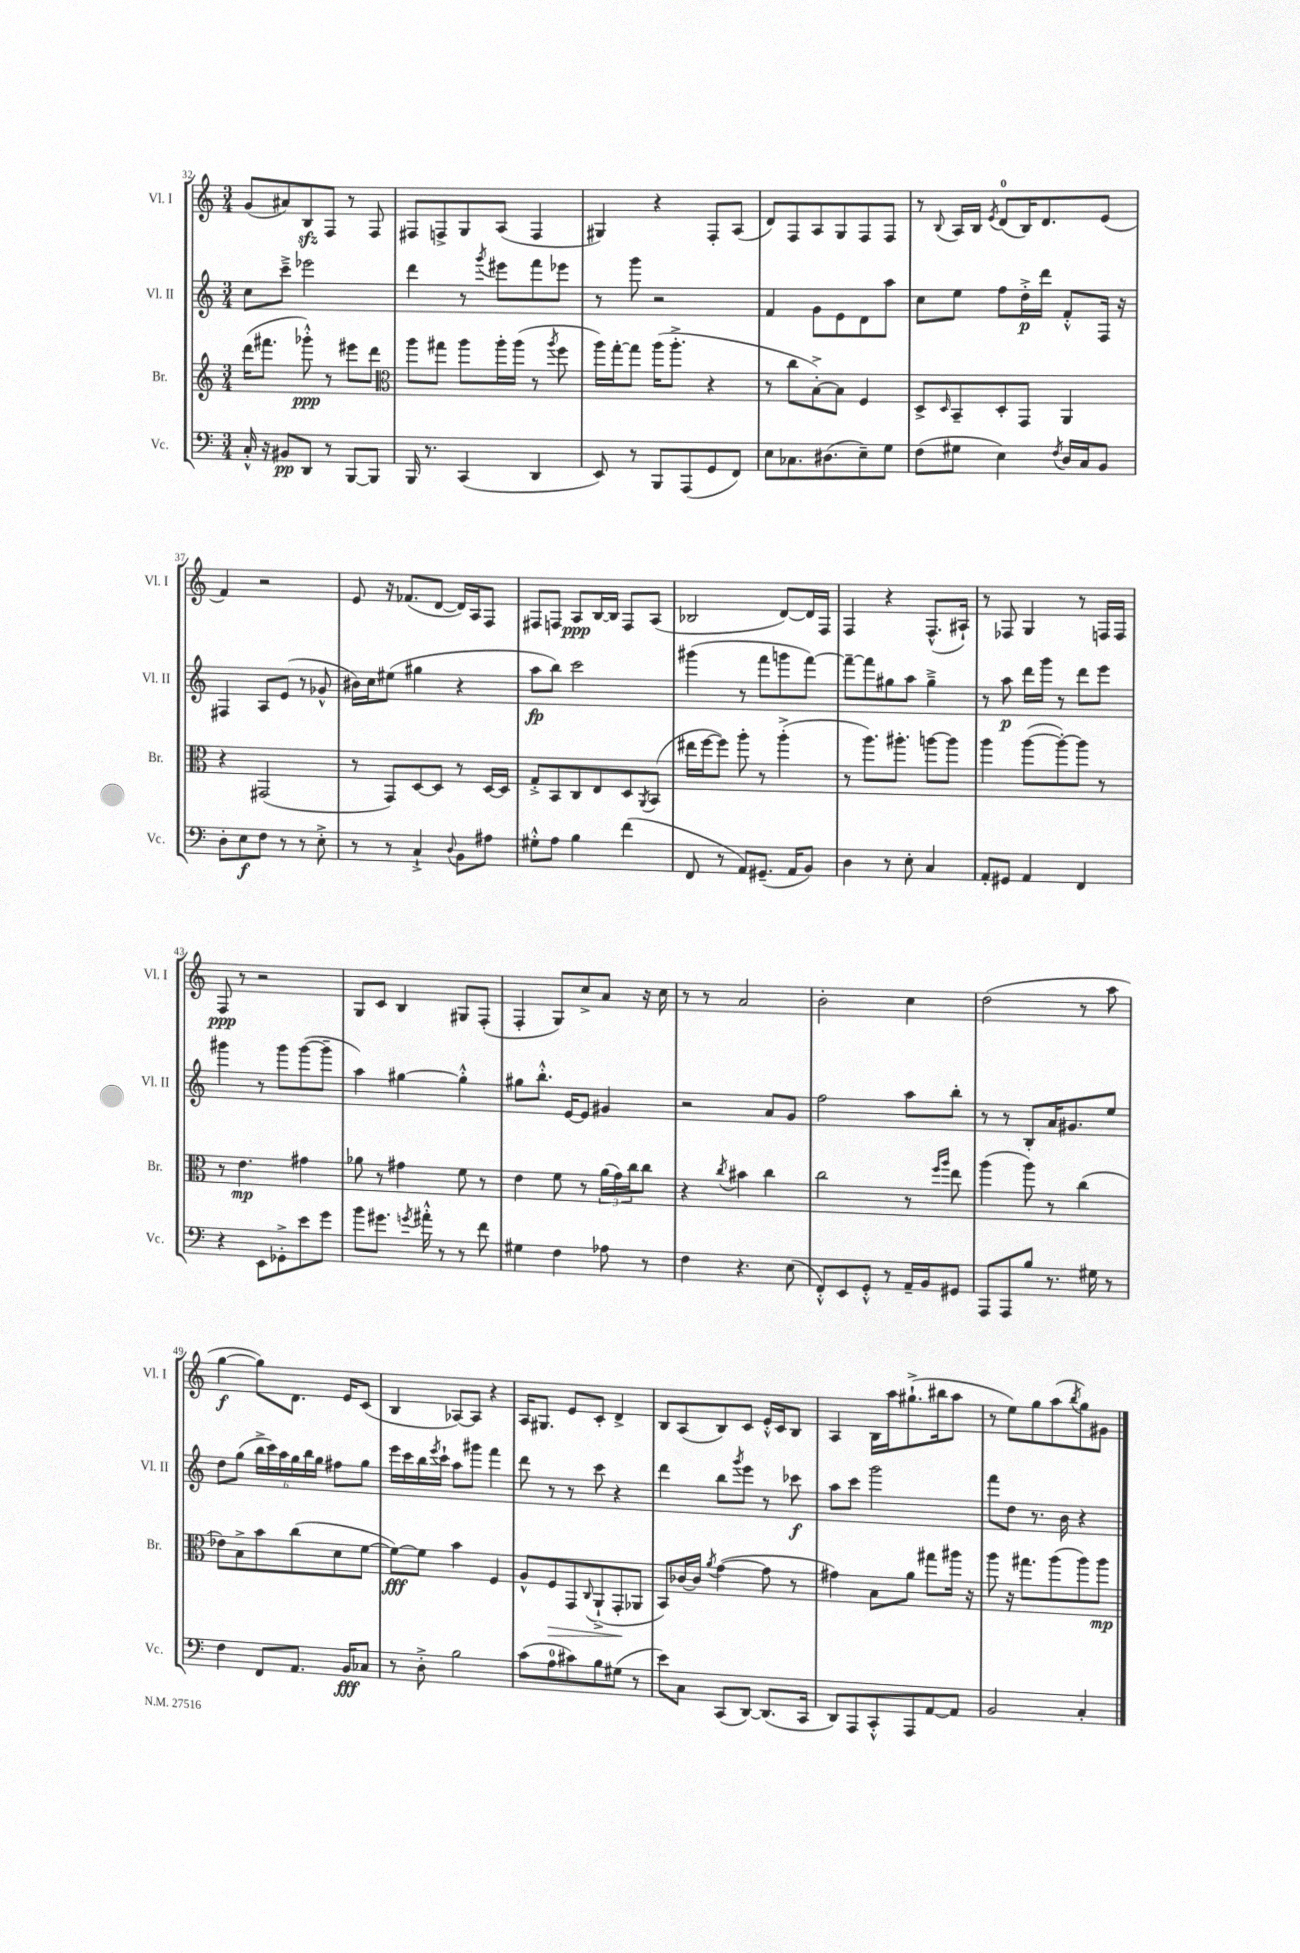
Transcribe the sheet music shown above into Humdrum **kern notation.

**kern	**kern	**kern	**kern
*staff4	*staff3	*staff2	*staff1
*clefF4	*clefG2	*clefG2	*clefG2
*k[]	*k[]	*k[]	*k[]
*M3/4	*M3/4	*M3/4	*M3/4
16C'^^	(16ddd	8cc	(8g
16r	8.fff#	.	.
8BB#	.	8ccc~^	8a#)
8DD	8ggg-'^^)	2eee-	8B
8r	8r	.	8F
[8BBB	8eee#	.	8r
8BBB]	8ddd	.	8F
=	=	=	=
*	*clefC3	*	*
16BBB	8aa	4ddd	8F#
8.r	.	.	.
.	8gg#	.	8F^
(4CC	8aa	8r	8G
.	.	8qggg	.
.	16aa'	8eee#	(8A
.	(16aa	.	.
4DD	8r	8fff	4F
.	8qaa	.	.
.	8ff	8eee-	.
=	=	=	=
8EE)	16aa)	8r	4G#)
.	[16gg'	.	.
8r	8gg]	8ggg	.
8BBB	(16aa	2r	4r
.	8.aa'^	.	.
(8AAA	.	.	.
8GG	4r	.	8F'
8FF)	.	.	(8A
=	=	=	=
8E	8r	4f	8d)
8.C-	8cc	.	8F
.	[8B'^)	8g	8A
(8.D#	.	.	.
.	8B]	8e	8G
8E~)	4F	8d	8F
8G	.	8aa	8F
=	=	=	=
(8F	8D^	8cc	8r
.	16qqD	.	8qqB
8G#	8BB~	8ee	16A
.	.	.	16B
.	.	.	8qe
4E)	8D'	8ff	(8d
.	8GG	16dd'^	16B)
.	.	16ddd	8.d
8qF	.	.	.
16D	4AA	8f'^^	.
16C	.	.	.
8BB	.	16F	(8e
.	.	16r	.
=	=	=	=
8D'	4r	4F#	4f)
8E	.	.	.
8F	(2GG#	8A	2r
8r	.	(8e	.
8r	.	8r	.
8E'^	.	8g-^^	.
=	=	=	=
8r	8r	16b#)	8e
.	.	16cc	.
8r	8GG)	(8ee#	16r
.	.	.	(8.f-
4C`^	[8D	4gg#	.
.	8D]	.	[8d
8qqD	.	.	.
8BB	8r	4r	16d])
.	.	.	16A
8A#	[16D	.	8F
.	16D]	.	.
=	=	=	=
8G#'^^	8G'^	8aa	8F#
8A	8BB	8bb)	8F
4B	8C	2ccc	8A
.	8E	.	[16B
.	.	.	16B]
(4f	8D	.	8F
.	8qAA	.	.
.	(8BB	.	(8A
=	=	=	=
8FF	16ee#	(4ggg#	2B-
.	[16ff	.	.
8r	8ff])	.	.
8AA)	8aa'	8r	.
(8.GG#~	8r	8fff	.
.	(4aa'^	8ggg	[8d)
16AA	.	.	.
8BB)	.	[8fff)	16d]
.	.	.	16F
=	=	=	=
4D	8r	8fff~_	4F
.	8.aa)	8fff]	.
8r	.	8gg#	4r
.	8.aa#'	.	.
8E'	.	8aa	.
4C	[8aa	4gg#~^	(8.F^^
.	8aa]	.	.
.	.	.	16A#`)
=	=	=	=
8AA'	4aa	8r	8r
8GG#	.	8aa	8F-
4AA	([8aa	16ddd	4G
.	.	16ggg	.
.	8aa'_)	8r	.
4FF	8aa]	8ddd	8r
.	8r	8eee	16F
.	.	.	16F
=	=	=	=
4r	8r	4ggg#	8F
.	4.e	.	8r
8EE	.	8r	2r
8GG-'^	.	8ggg#	.
8e	4g#	([8ggg#	.
8g	.	8ggg#~]	.
=	=	=	=
8b	8a-	4aa)	8G
8.g#	8r	.	8c
.	4g#	[4gg#	4B
8qg	.	.	.
16a#'^^	.	.	.
8r	.	.	.
8r	8f	4gg#'^^]	8G#
8f	8r	.	(8F'
=	=	=	=
4G#	4e	8gg#	4F'
.	.	8.bb'^^	.
4F	8f	.	8G)
.	.	[16e	.
.	8r	8e]	8cc^
8A-	(24a	4g#	8a
.	24g)	.	.
.	24cc	.	.
8r	8cc	.	16r
.	.	.	16cc
=	=	=	=
4F	4r	2r	8r
.	.	.	8r
.	8qcc	.	.
4.r	4b#	.	2a
.	4cc	8a	.
(8E	.	8g	.
=	=	=	=
8FF'^^)	2cc	2ff	2b'
8EE	.	.	.
8GG'^^	.	.	.
8r	.	.	.
16AA~	8r	8aa	4cc
16BB	.	.	.
.	16qqff	.	.
.	16qqaa	.	.
8GG#	8ee	8bb'	.
=	=	=	=
8AAA	(4aa	8r	(2dd
8AAA	.	8r	.
8B	8aa)	8B'	.
8.r	8r	16a	.
.	.	8.g#	.
.	(4cc	.	8r
16G#	.	.	.
8r	.	8ee	8aa
=	=	=	=
4F	8e-)	8dd	[4gg
.	8B^	(8gg	.
8FF	8b	24bb^	8gg])
.	.	24ccc)	.
.	.	24aa	.
8.AA	(8cc	24gg	8.d
.	.	24bb	.
.	.	24gg	.
.	8d	8ff#	.
16BB	.	.	16e
8C-	[8f	8gg	(8c
=	=	=	=
8r	8f_)	16eee	4B
.	.	16ccc	.
8D'^	8f]	16bb	.
.	.	8qeee	.
.	.	16ccc`	.
2B	4b	8aa	[8A-)
.	.	8ggg#	8A-]
.	4F	4fff	4r
=	=	=	=
(8c	8A^^	8ddd	16A
.	.	.	8.G#
8A	8F	8r	.
8c#)	8GG	8r	8e
.	8qqC	.	.
8B	(8AA`^	8ccc	8c'
(8G#	8GG'	4r	4d^
8r	8AA-	.	.
=	=	=	=
8e)	8BB)	4ddd	8B
8C	[16c-	.	(8A
.	16c-]	.	.
.	8qa	.	.
(8CC	([4g	8bb	8B)
.	.	8qggg	.
[8DD)	.	8eee	8c
(8.DD]	8g]	8r	16e'^^
.	.	.	16c
.	8r	8ccc-	8B
16CC	.	.	.
=	=	=	=
8DD)	4g#)	8aa	4A
8AAA	.	8ccc	.
8CC'^^	8B	2ggg	16B
.	.	.	16aa
8AAA	8a	.	(8.gg#`^
[8AA	8gg#	.	.
.	.	.	16bb#
8AA]	16aa#	.	8aa
.	16r	.	.
=	=	=	=
2BB	8aa	8fff	8r
.	16r	8dd	8ee)
.	8.gg#	.	.
.	.	8.r	8gg
.	(8aa	.	(8aa
.	.	16b	.
.	.	.	8qbb
4C'	8aa)	4r	8gg)
.	8aa	.	8g#
==	==	==	==
*-	*-	*-	*-
